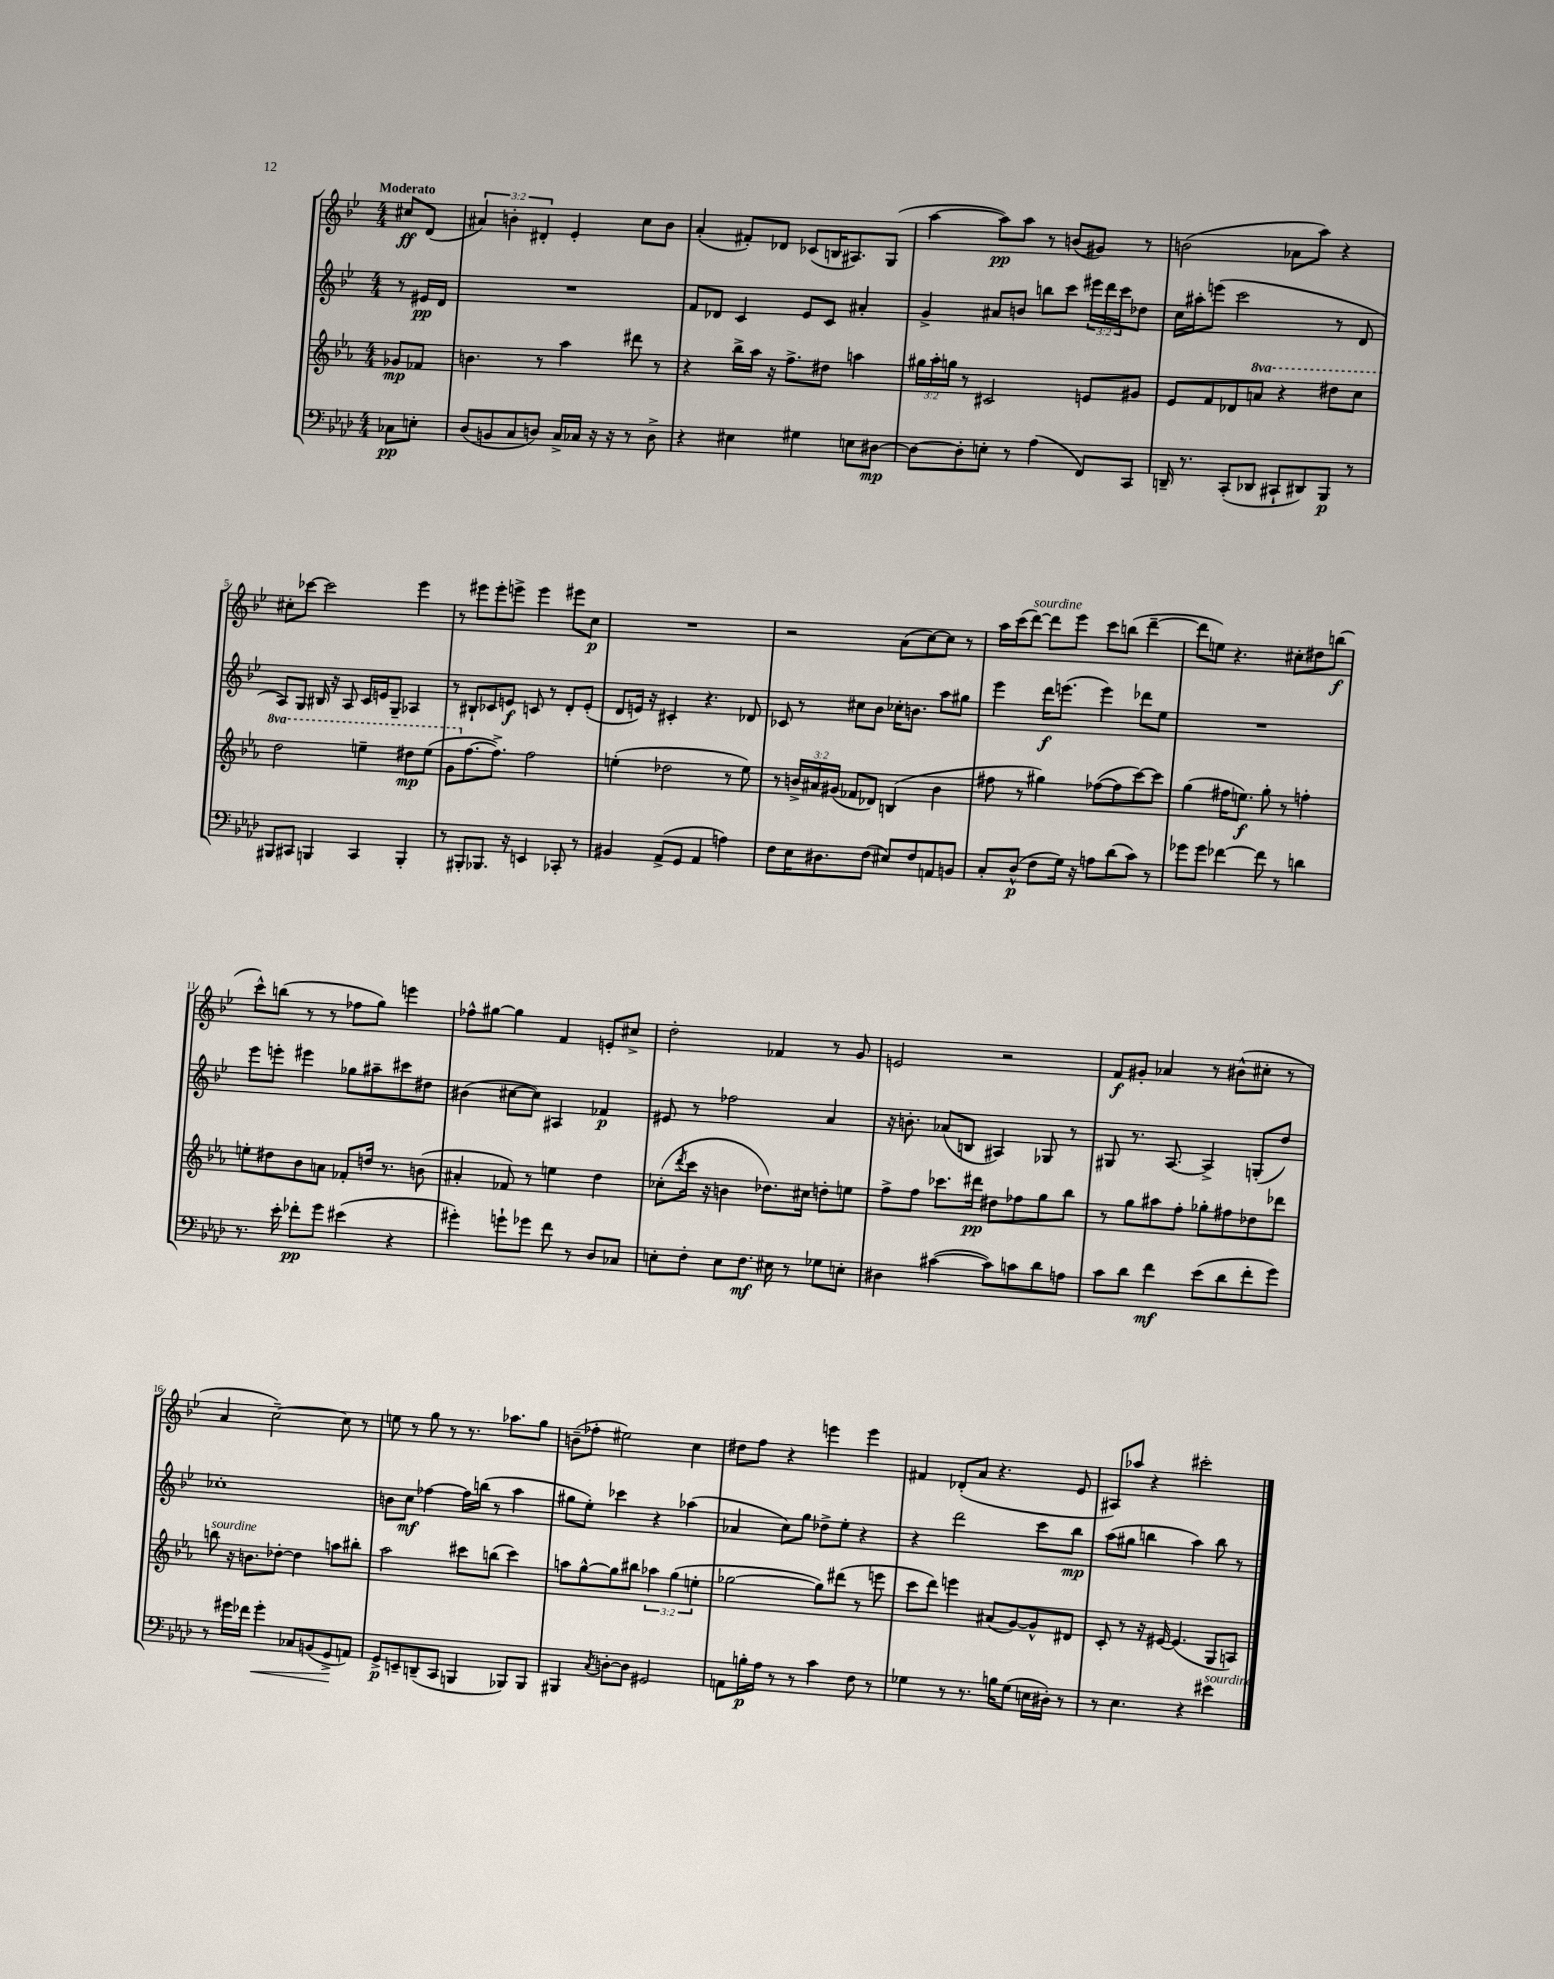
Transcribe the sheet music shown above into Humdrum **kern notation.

**kern	**kern	**kern	**kern
*staff4	*staff3	*staff2	*staff1
*clefF4	*clefG2	*clefG2	*clefG2
*k[b-e-a-d-]	*k[b-e-a-]	*k[b-e-]	*k[b-e-]
*M4/4	*M4/4	*M4/4	*M4/4
8C-	8g-	8r	8cc#
8E'	8f-	16e#	(8d
.	.	16d	.
=	=	=	=
(8D-	4.b	1r	6a#)
8BB	.	.	.
.	.	.	6b'
8C	.	.	.
.	.	.	6d#'
8D)	8r	.	.
16C^	4aa-	.	4e-'
16C-	.	.	.
16r	.	.	.
16r	.	.	.
8r	8ddd#	.	8cc
8D^	8r	.	8b
=	=	=	=
4r	4r	8f	(4a'
.	.	8d-	.
4E#	16bb-^	4c	8f#')
.	16aa-	.	.
.	16r	.	8d-
.	8.ff^	.	.
4G#	.	8e-	(8c-
.	8dd#	8c	16B
.	.	.	8.A#)
8E	4aa	4a#'	.
[8D#	.	.	(8G
=	=	=	=
8D#_	24gg#	4g^	[4aa
.	24aa-'	.	.
.	24gg	.	.
8D#']	8r	.	.
8E'	2c#	8a#	8aa])
8r	.	8b	8aa
(4A-	.	8bb	8r
.	.	8ccc	(8b
8FF)	8e	24eee#	8g#)
.	.	24ddd	.
.	.	24ccc	.
8CC	8g#	8dd-	8r
=	=	=	=
16DD~	8e-	16cc	(2b
8.r	.	16aa#'	.
.	8f	(8eee	.
(8CC'	8d-	2ccc	.
8DD-	8aa	.	.
8CC#`	4r	.	8a-
8DD#)	.	.	8aa)
8BBB-	8ddd#	8r	4r
8r	8ccc	8d	.
=	=	=	=
8BBB#	2ddd	8A)	8cc#'
8CC#	.	8G	[8ccc-
4BBB	.	16B#	2ccc-]
.	.	16r	.
.	.	8A	.
4CC#	4eee~	16c	.
.	.	16e	.
.	.	8G~	.
4BBB'	8ddd#	4A-	4eee-
.	(8eee	.	.
=	=	=	=
8r	8gg	8r	8r
8BBB#'	[8.ff	8B#`	8eee#
8.BBB-	.	8c-	8eee#'
.	8.ff^])	.	.
.	.	8e	8eee^
16r	.	.	.
4EE	2ff	8c	4eee
.	.	8r	.
8CC-'	.	8d'	8eee#
8r	.	(8e'	8cc
=	=	=	=
4BB#	(4ee'	8d	1r
.	.	16e)	.
.	.	16r	.
(8AA-^	2dd-	4c#'	.
8GG	.	.	.
4AA-	.	4.r	.
4A)	8r	.	.
.	8ee)	8d-	.
=	=	=	=
8F	8r	8c-	2r
16E-	24b^	8r	.
.	24a#	.	.
8.D#	.	.	.
.	(24g#	.	.
.	8f-	8cc#	.
(8F	8d-)	8b-	.
8E#)	(4B	16cc-'	(8a
.	.	8.b	.
8F	.	.	[8cc)
8AA	4b	8aa	8cc]
8BB	.	8gg#	8r
=	=	=	=
8C'	8ff#	4eee-	16aa
.	.	.	(16ccc
(8D-^^	8r	.	[8ddd)
8F	4gg#)	16ddd	8ddd]
.	.	(8.eee	.
16G)	.	.	8eee-
16r	.	.	.
8A	([8ff-	4eee)	8ccc
(8d-	8ff-]	.	(8bb
8c)	[8ccc)	8ddd-	[4ddd~
8r	8ccc]	8ee-	.
=	=	=	=
8g-	(4gg	1r	8ddd]
8g-	.	.	8ee)
[4f-	16ff#	.	4.r
.	8.ee)	.	.
8f-]	8gg'	.	.
8r	8r	.	8cc#'
4d	4ff'	.	8dd#
.	.	.	(8bb
=	=	=	=
8.r	8ee'	8eee-	8ccc^^)
.	8dd#	8eee'	(8bb
16e-'	.	.	.
8f-'	8b-	4eee#	8r
8g	8a	.	8r
(4e#	8f-'	8gg-	8ff-
.	16dd	8aa#~	8gg)
.	8.r	.	.
4r	.	8ccc#	4eee
.	(8b	8dd#	.
=	=	=	=
4g#')	4a#'	(4b#	8ff-^^
.	.	.	[8gg#
8g`	8f-)	[8cc#	4gg#]
8g-	8r	8cc#])	.
8f	4ee	4A#	4f
8r	.	.	.
8D-	4dd	4f-	8e'
8C-	.	.	8cc#^
=	=	=	=
8E'	(8cc-'	8e#	2dd'
.	8qddd	.	.
8F'	16ccc	8r	.
.	16r	.	.
8E	4b	2ff-	.
8.F	.	.	.
.	8.dd-)	.	4f-
16E#	.	.	.
8r	.	.	.
.	16cc#	.	.
8G-	8dd'	4a	8r
8E'	8ee	.	8g
=	=	=	=
4D#	8ff^	16r	2e
.	.	8.b'	.
.	8ff	.	.
([4c#	8.ccc-	(8a-	.
.	.	8B	.
.	16ddd#	.	.
8c#])	8dd#	4A#)	2r
8c	8ff-	.	.
8d-	8gg	8G-	.
8A	8bb-	8r	.
=	=	=	=
8c	8r	8G#	8f
8d-	8gg	8.r	8g#'
4f	8aa#	.	4a-
.	.	[8.A	.
.	8ff'	.	.
(8e-	8gg-'	4A^]	8r
8d-	8ff#	.	(8b#^^
8f'	8dd-	(8G'	8cc#'
8g)	8ddd-	8dd)	8r
=	=	=	=
8r	8bb	1cc-'	4a
16g#	16r	.	.
16f-	8.b	.	.
4g#'	.	.	[2cc~)
.	[8dd-'	.	.
8C-	4dd-]	.	.
(8BB	.	.	.
8GG^	8aa	.	8cc]
8AA)	8bb#'	.	8r
=	=	=	=
8GG^	2aa-	8b	8ee
8EE~	.	8cc	8r
(8DD~	.	[4ff-	8gg
8CC	.	.	8r
4BBB	8ccc#	16ff-]	8.r
.	.	(16bb	.
.	(8bb	8r	.
.	.	.	8.aa-
8BBB-)	4ccc#)	4aa	.
8BBB-	.	.	8gg
=	=	=	=
4BBB#	8aa	8gg#	(8b~
.	[8gg^^	8ee-')	8ff-'
8qC	.	.	.
[8D'	8gg]	4ccc-	2ee#)
8D]	8bb#	.	.
2GG#	6aa-	4r	.
.	(6gg	.	.
.	.	(4aa-	4cc
.	6ee'	.	.
=	=	=	=
8AA	[2gg-	4a-	8dd#
16B'	.	.	8ff
16A-	.	.	.
8r	.	8cc)	4r
8r	.	8gg	.
4c	8gg-])	8dd-^	4eee
.	(8ddd#	8ee-'	.
8F	8r	4r	4eee
8r	8eee	.	.
=	=	=	=
4G-	8ccc	4r	4f#
.	8ddd)	.	.
8r	4eee	2ddd	(8d-'
8.r	.	.	8a
.	(8a#	.	4.r
16B	.	.	.
(8G-	[8g)	.	.
16E	8g^^]	8ccc	.
16D#')	.	.	.
8r	8d#	8bb-	8e-
=	=	=	=
8r	8c'	(8aa	8A#)
4.E-	8r	8gg#	8aa-
.	16r	4bb	4r
.	[16e#	.	.
.	(4.e#]	.	.
4r	.	4aa)	2ccc#'
4e#	8G	8bb	.
.	8A)	8r	.
==	==	==	==
*-	*-	*-	*-
